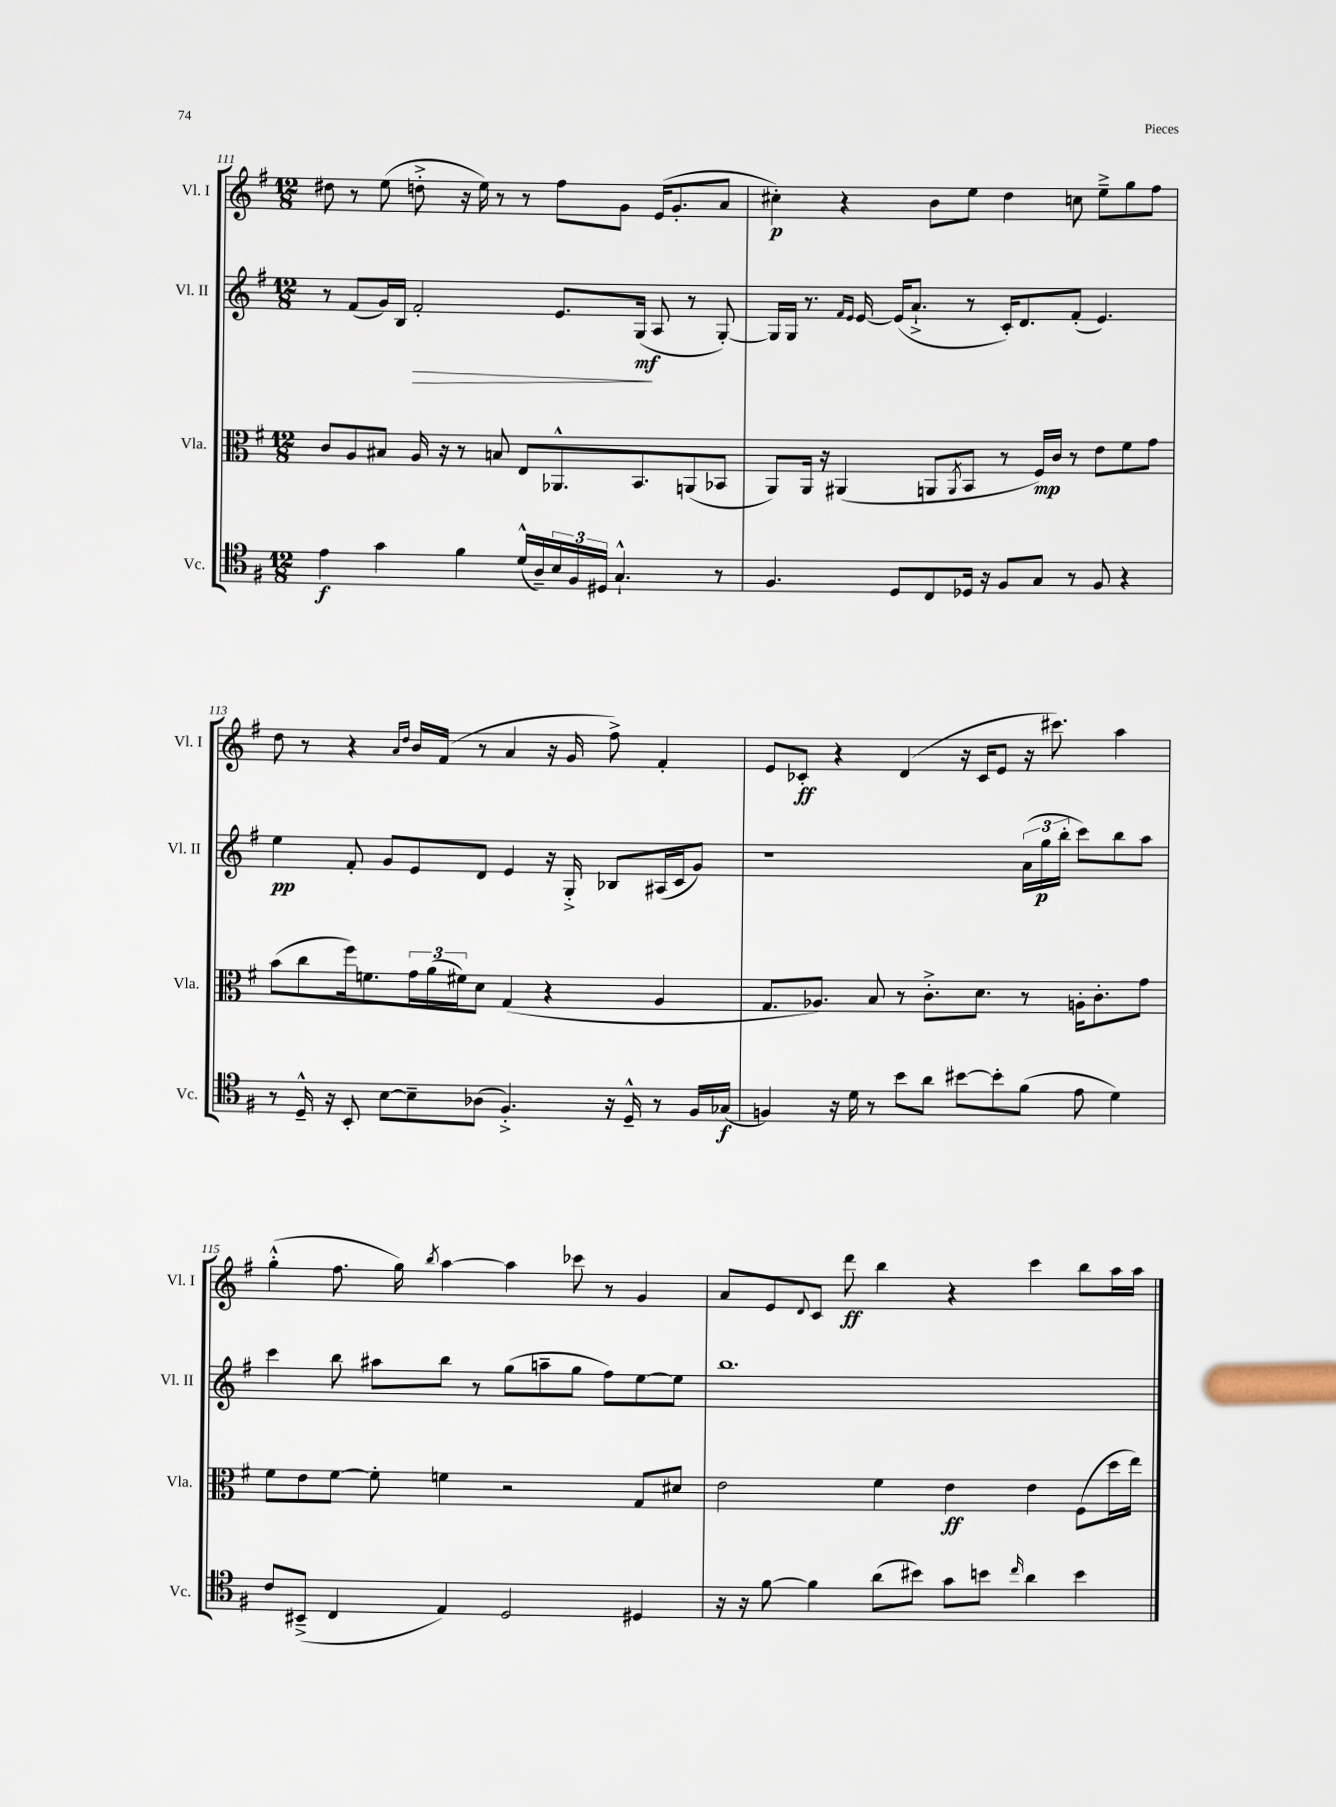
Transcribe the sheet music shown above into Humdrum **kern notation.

**kern	**kern	**kern	**kern
*staff4	*staff3	*staff2	*staff1
*clefC4	*clefC3	*clefG2	*clefG2
*k[f#]	*k[f#]	*k[f#]	*k[f#]
*M12/8	*M12/8	*M12/8	*M12/8
4e	8c	8r	8dd#
.	8A	(8f#	8r
4g	8B#	16g)	(8ee
.	.	16B	.
.	16A	2f#'	8dd'^
.	16r	.	.
4f#	8r	.	16r
.	.	.	16ee)
.	8B	.	8r
(16d^^	8E	.	8r
16A~)	.	.	.
24B	8.AA-^^	8.e	8ff#
24F#	.	.	.
24D#	.	.	.
4.G`^^	.	.	8g
.	8.BB	(16G	.
.	.	8A	(16e
.	.	.	8.g'
.	(8AA	8r	.
8r	8BB-	[8G')	8a
=	=	=	=
4.F#	8AA)	16G]	4cc#')
.	.	16G	.
.	16AA	8.r	.
.	16r	.	.
.	(4AA#	.	4r
.	.	16qqf#	.
.	.	16qqe	.
.	.	[16e	.
8D	.	(16e]	.
.	.	8.a`^	.
8C	8AA	.	8b
.	8qAA	.	.
16D-	8BB	8r	8ee
16r	.	.	.
8F#	8r	16c')	4dd
.	.	8.d	.
8G	16F#)	.	.
.	16c	.	.
8r	8r	(8f#'	8cc
8F#	8e	4.e)	8ee~^
4r	8f#	.	8gg
.	8g	.	8ff#
=	=	=	=
8r	(8b	4ee	8dd
16D~^^	8cc	.	8r
16r	.	.	.
8BB'	16ff#)	8f#'	4r
.	8.f	.	.
[8B	.	8g	.
.	.	.	16qqa
.	.	.	16qqdd
8B~]	24g	8e	16b
.	(24a	.	.
.	.	.	(16f#
.	24f#)	.	.
(8A-	8d	8d	8r
4.F#'^)	(4G	4e	4a
.	4r	16r	16r
.	.	16G'^	16g
16r	.	8B-	8ff#^)
16D~^^	.	.	.
8r	4A	(16A#	4f#'
.	.	16c	.
16F#	.	8g)	.
(16G-	.	.	.
=	=	=	=
4F)	8.G	1r	8e
.	.	.	8c-'
.	8.A-)	.	.
16r	.	.	4r
16d	.	.	.
8r	8B	.	.
8b	8r	.	(4d
8a	8.c'^	.	.
[8b#	.	.	16r
.	8.d	.	16c-
8b#']	.	.	8e
(8f#	8r	(24a	16r
.	.	24gg	.
.	.	.	8.ccc#)
.	.	24bb'	.
8e	16A'	8ccc)	.
.	8.c'	.	.
4d)	.	8bb	4aa
.	8g	8aa	.
=	=	=	=
8c	8f#	4ccc	(4gg'^^
(8BB#~^	8e	.	.
4C	[8f#	8bb	8.ff#
.	8f#']	8aa#	.
.	.	.	16gg)
.	.	.	8qbb
4E)	4f	8bb	[4aa
.	.	8r	.
2D	2r	(8gg	4aa]
.	.	8aa~	.
.	.	8gg	8ccc-
.	.	8ff#)	8r
4D#	8G	[8ee	4g
.	8d#	8ee]	.
=	=	=	=
16r	2e	1.bb	8a
16r	.	.	.
[8f#	.	.	8e
.	.	.	8qqd
4f#]	.	.	8c
.	.	.	8ddd
(8a	4f#	.	4bb
8b#)	.	.	.
8g	4e	.	4r
8b	.	.	.
16qqcc	.	.	.
4a	4e	.	4ccc
4b	(8F#	.	8bb
.	16dd	.	16aa
.	16ee)	.	16aa
==	==	==	==
*-	*-	*-	*-
